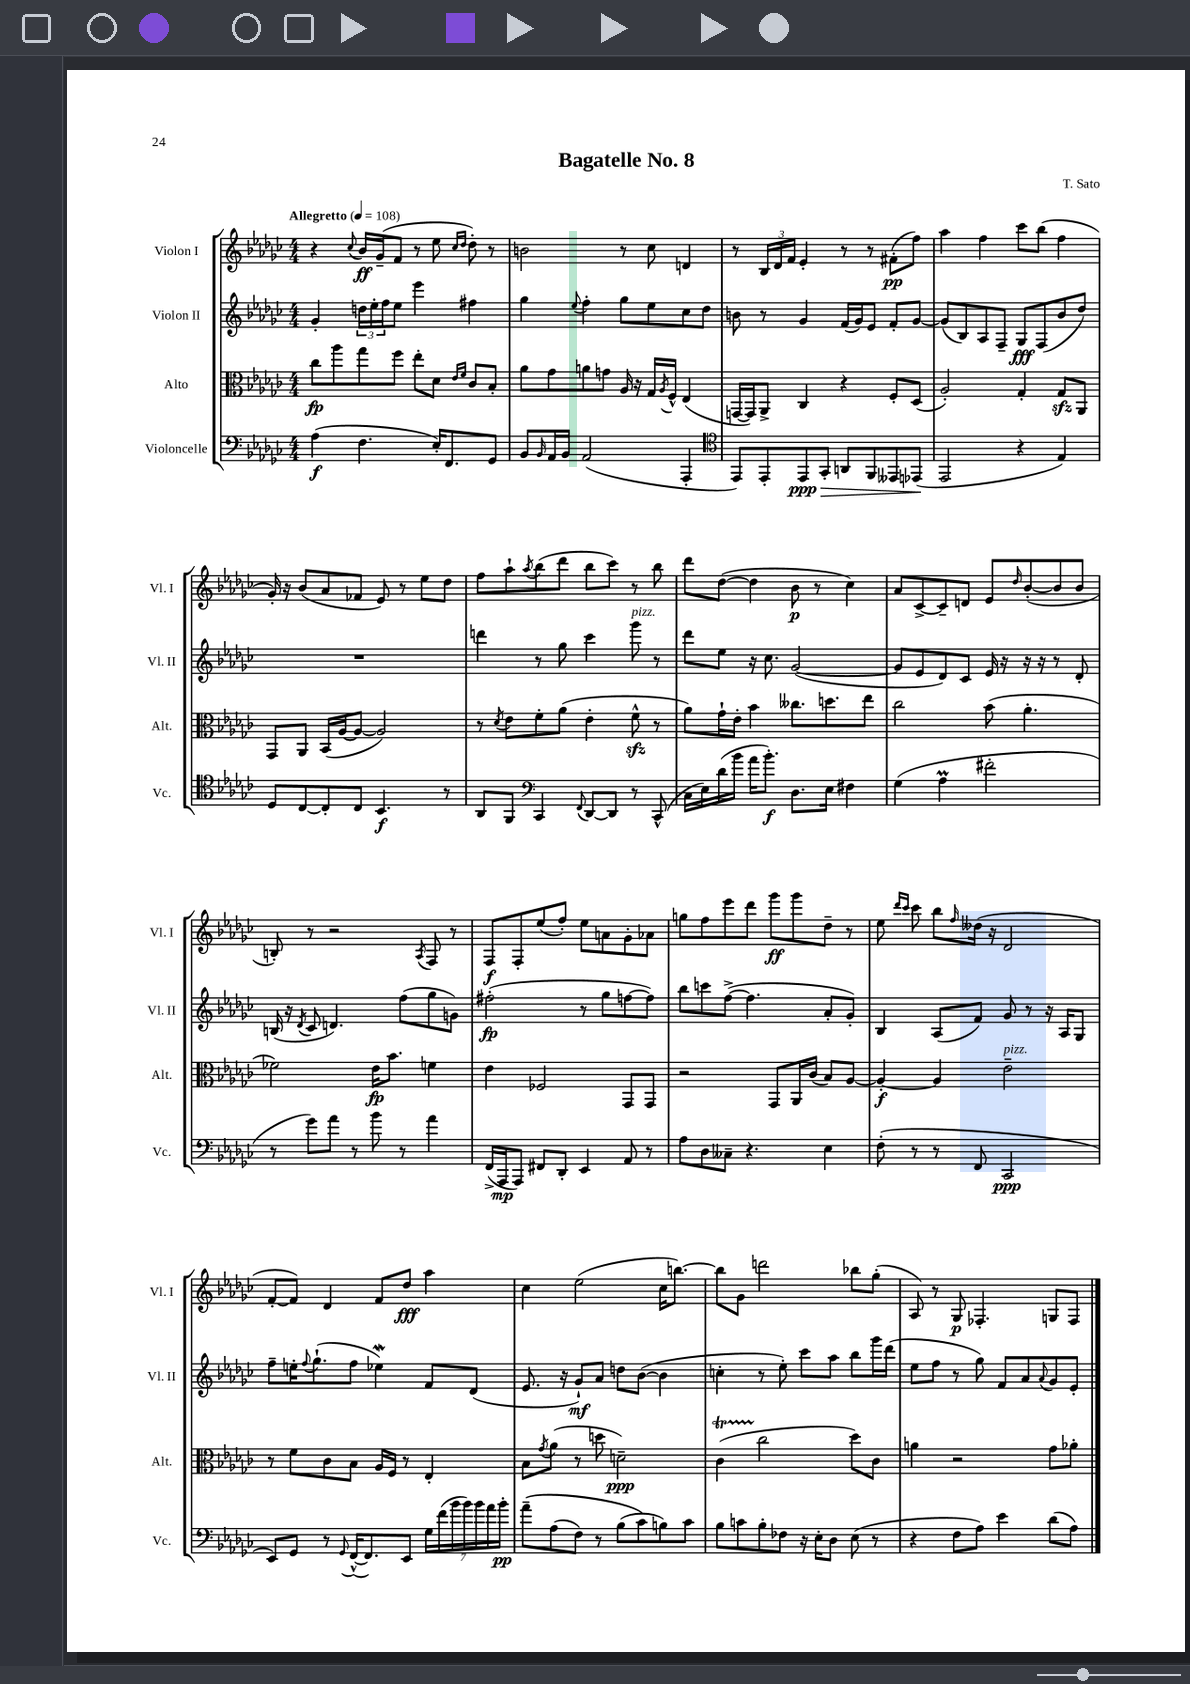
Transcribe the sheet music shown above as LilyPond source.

\header { title = "Bagatelle No. 8" composer = "T. Sato" }
<<
\new StaffGroup <<
\new Staff = "s0" \with { instrumentName = "Violon I" shortInstrumentName = "Vl. I" } {
    \clef treble \key ges \major \numericTimeSignature \time 4/4 \tempo "Allegretto" 4 = 108
    r4 \appoggiatura { ces''8 } bes'16\ff ges'16--( f'8 r8 ees''8 \grace { ces''16 des''16 } des''8-.) r8 |
    b'2 r8 ces''8 d'4 |
    r8 \tuplet 3/2 { bes16 des'16 f'16 } ees'4-. r8 r8 fis'8-.\pp( f''8) |
    aes''4 f''4 ces'''8 bes''8( f''4 |
    ges'16-.) r16 bes'8( aes'8 fes'8 ees'8) r8 ees''8 des''8 |
    f''8 aes''8-! \acciaccatura { aes''8 } bes''8( des'''8 bes''8 ces'''8) r8 bes''8 |
    des'''8 des''8~( des''4 bes'8\p r8 ces''4) |
    aes'8 ces'8~-> ces'8-- d'8 ees'8 \grace { des''16 } bes'8~-.( bes'8 bes'8 |
    b8-.) r8 r2 \acciaccatura { aes8 } f8 r8 |
    f8\f f8-. ees''8( f''8-.) ees''8 a'8 ges'8-. aes'8 |
    g''8 f''8 ees'''8 des'''8 ges'''8\ff ges'''8 des''8-- r8 |
    ees''8 \grace { des'''16 ces'''16 } ces'''8 bes''8 \grace { f''16 } deses''16( r16 des'2 |
    f'8~-. f'8) des'4 f'8 des''8\fff aes''4 |
    ces''4 ees''2( ces''16 b''8.~) |
    b''8 ges'8 d'''2 bes''8 ges''8-.( |
    aes8) r8 ges8\p fes4.-. g8 fes8 \bar "|." |
}
\new Staff = "s1" \with { instrumentName = "Violon II" shortInstrumentName = "Vl. II" } {
    \clef treble \key ges \major \numericTimeSignature \time 4/4
    ges'4-. \tuplet 3/2 { d''16 ees''16-. f''16 } ees''8 ees'''4 fis''4 |
    ges''4 \appoggiatura { ees''8 } f''4-. ges''8 ees''8 ces''8 des''8 |
    b'8 r8 ges'4 f'16( ges'16) ees'8 f'8-. ges'8~ |
    ges'8( bes8) aes8 f8-- ges8\fff f8( bes'8 des''8) |
    R1 |
    d'''4 r8 ges''8 ces'''4 ges'''8^\markup { \italic "pizz." } r8 |
    des'''8 ees''8 r16 ces''8. ges'2~( |
    ges'8 ees'8 des'8) ces'8 ees'16 r16 r16 r16 r8 des'8-. |
    b16( r16 \acciaccatura { des'8 } ces'8 d'4.) f''8( ges''8 g'8) |
    fis''2-.\fp( r8 ges''8 f''8~ f''8) |
    bes''8 c'''8 f''8~->( f''4. aes'8-. ges'8-.) |
    bes4 aes8( f'8) ges'8 r8 r16 aes16 ges8 |
    f''8-- e''16-. \appoggiatura { f''8 } ges''8.-!( f''8 ees''4\mordent) f'8 des'8( |
    ees'8. r16 ges'8-!\mf) aes'8 d''8 bes'8~( bes'4 |
    c''4-. r8 ees''8-.) ces'''8 aes''8 bes''8 ges'''16 des'''16( |
    ees''8 f''8 r8 ges''8) f'8 aes'8 \appoggiatura { aes'8 } ges'8 ees'8-. \bar "|." |
}
\new Staff = "s2" \with { instrumentName = "Alto" shortInstrumentName = "Alt." } {
    \clef alto \key ges \major \numericTimeSignature \time 4/4
    ces''8\fp aes''8 ges''8 f''8 ees''8-. des'8 \grace { ees'16 f'16 } ces'8 bes8-. |
    aes'8 ges'8 a'8 g'8 aes16 r16 ges16 \acciaccatura { aes8 } f16-^ ees4( |
    g,16~ g,16) aes,8-> ces4 r4 f8-. des8( |
    aes2-.) ges4-. ges8\sfz aes,8 |
    ges,8 aes,8 bes,16( aes16~ aes8~ aes2) |
    r8 \acciaccatura { des'8 } ees'8 f'8-. aes'8( ees'4-. f'8-^\sfz r8 |
    aes'8) ges'16-! ees'16-. bes'4 ceses''8. d''8. ees''8 |
    ces''2 bes'8( aes'4.-. |
    fes'2) ees'16\fp bes'8. f'4 |
    ees'4 fes2 ges,8 ges,8 |
    r2 ges,8 aes,16 ces'16( bes8) aes8~ |
    aes4~-.\f aes4 ees'2--^\markup { \italic "pizz." } |
    r8 f'8 ces'8 bes8 aes16 f16 r8 ees4-. |
    bes8 \acciaccatura { ges'8 } aes'8( r8 d''8 d'2--\ppp) |
    ces'4\startTrillSpan( ces''2\stopTrillSpan des''8) ces'8 |
    a'4 r2 ges'8 aes'8-. \bar "|." |
}
\new Staff = "s3" \with { instrumentName = "Violoncelle" shortInstrumentName = "Vc." } {
    \clef bass \key ges \major \numericTimeSignature \time 4/4
    aes4\f( f4. ees16-.) f,8. ges,8 |
    bes,8 \grace { bes,16 } aes,16 bes,16 aes,2( aes,,4-. |
    \clef tenor ees,8) ees,8-. ees,8\ppp ges,8-.\> a,8 f,8 eeses,8 ees,8\!( |
    ees,2 r4 ees4) |
    des8 ces8~ ces8-. ces8 bes,4.\f r8 |
    aes,8 f,8 \clef bass ces,4 \appoggiatura { f,8 } des,8~ des,8 r8 ces,8-^( |
    ces16 ees16) des'16( bes'16 aes'16 bes'8.-.\f) des8. ees16 fis4 |
    ges4( aes4\prall fis'2-. |
    r8 ges'8) aes'8 r8 bes'8 r8 aes'4 |
    f,16->( aes,,16\mp aes,,8) fis,8 des,8-. ees,4 aes,8 r8 |
    aes8 des8 ceses8-- r4. ees4 |
    f8-.( r8 r8 f,8 ces,2\ppp |
    ees,8) ges,8 r8 \appoggiatura { ges,8 } f,16~-^( f,8.) ees,8 \tuplet 7/4 { ges16 f'16( bes'16 bes'16) bes'16 aes'16 bes'16-.\pp } |
    aes'8--\( aes8( f8) r8 bes8( ces'8\) b8) ces'8 |
    bes8 c'8 bes8-. fes8 r16 ees16-. des8 ees8( r8 |
    r4 f8 aes8) ees'4 des'8( aes8) \bar "|." |
}
>>
>>
\layout { \context { \Score \remove "Bar_number_engraver" } }
